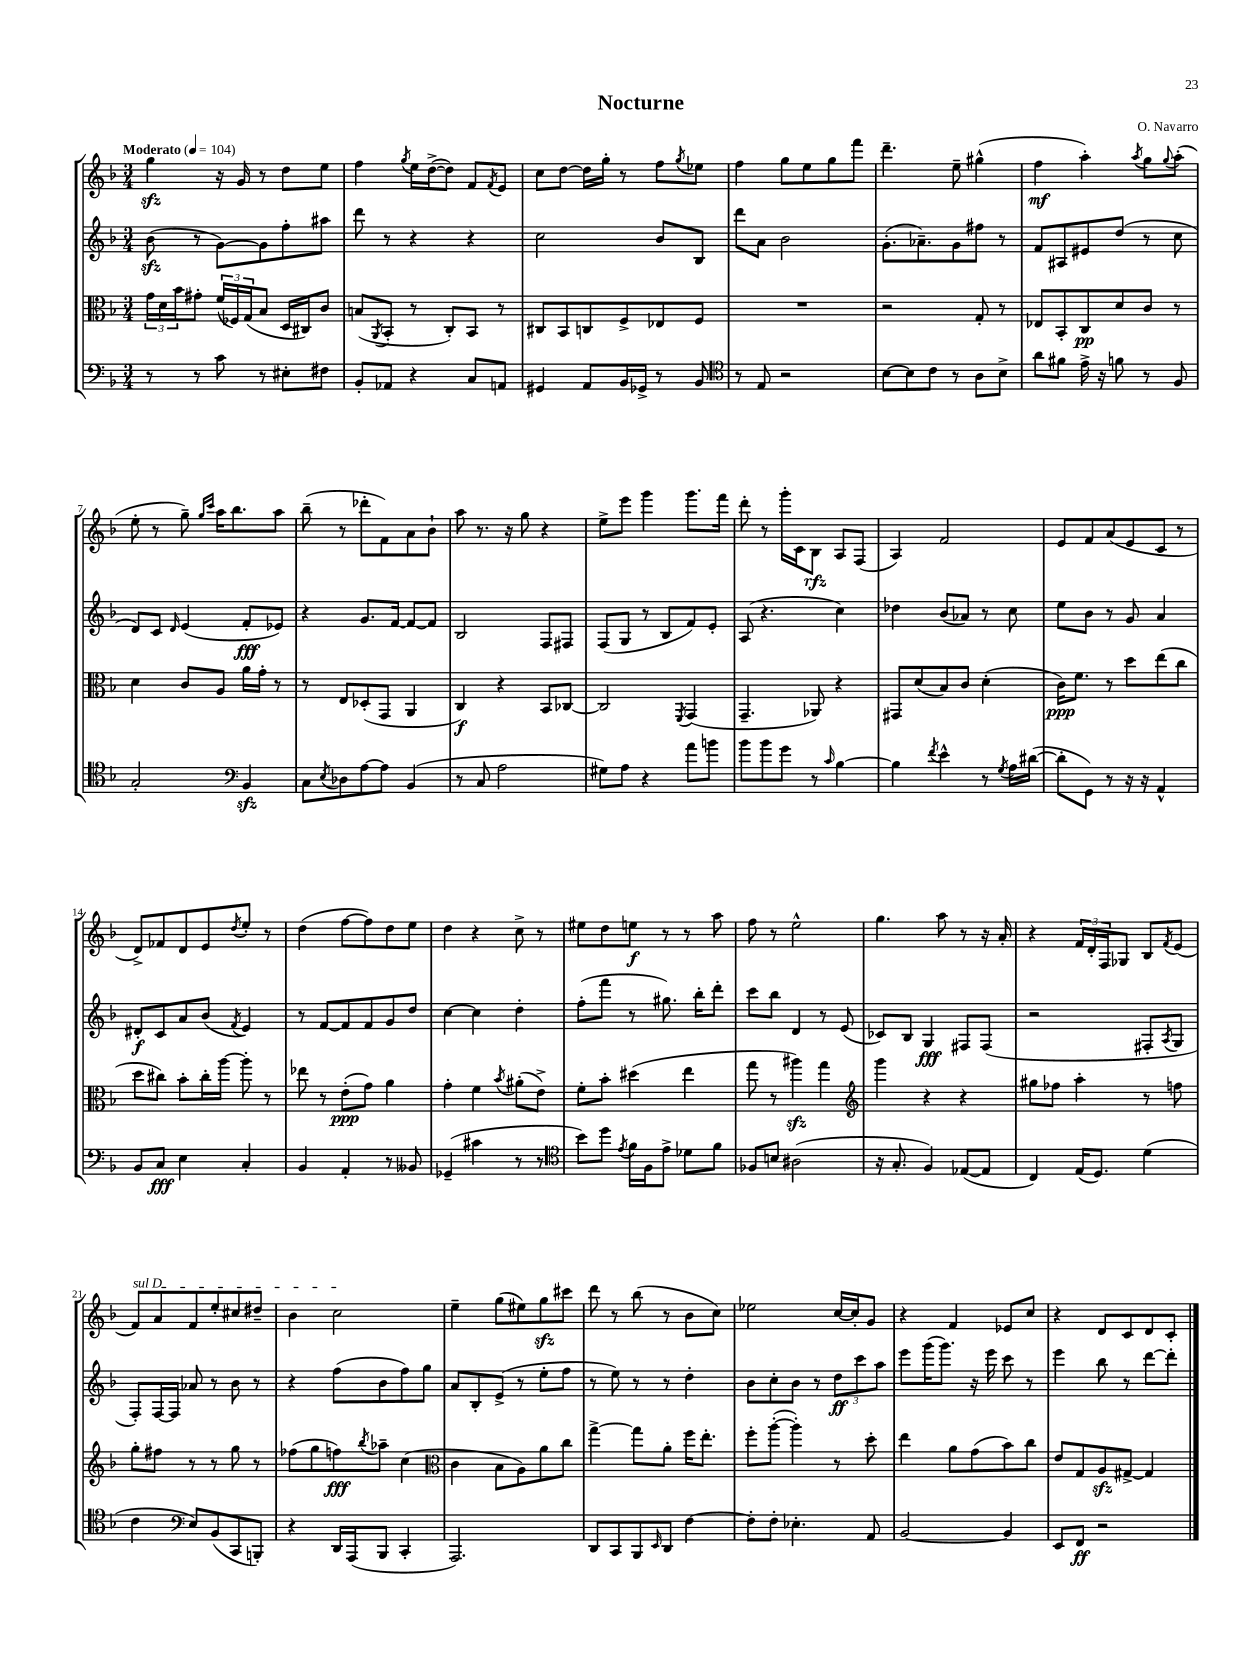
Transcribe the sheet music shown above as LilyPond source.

\header { title = "Nocturne" composer = "O. Navarro" }
<<
\new StaffGroup <<
\new Staff = "s0" {
    \clef treble \key f \major \numericTimeSignature \time 3/4 \tempo "Moderato" 4 = 104
    g''4\sfz r16 g'16 r8 d''8 e''8 |
    f''4 \acciaccatura { g''8 } e''16 d''16~->( d''8) f'8 \acciaccatura { f'8 } e'8 |
    c''8 d''8~ d''16 g''16-. r8 f''8 \acciaccatura { g''8 } ees''8 |
    f''4 g''8 e''8 g''8 f'''8 |
    d'''4.-- e''8-- gis''4-^( |
    f''4\mf a''4-.) \acciaccatura { a''8 } g''8 \appoggiatura { g''8 } a''8-.( |
    e''8-. r8 g''8--) \grace { g''16 c'''16 } a''16 bes''8. a''8 |
    bes''8--( r8 des'''8-. f'8) a'8 bes'8-! |
    a''8 r8. r16 g''8 r4 |
    e''8-> e'''8 g'''4 g'''8. f'''16 |
    d'''8-. r8 g'''16-. c'16 bes8\rfz a8 f8( |
    a4) f'2 |
    e'8 f'8 a'8( e'8 c'8 r8 |
    d'8->) fes'8 d'8 e'8 \acciaccatura { d''8 } e''8-. r8 |
    d''4( f''8~ f''8) d''8 e''8 |
    d''4 r4 c''8-> r8 |
    eis''8 d''8 e''8\f r8 r8 a''8 |
    f''8 r8 e''2-^ |
    g''4. a''8 r8 r16 a'16-. |
    r4 \tuplet 3/2 { f'16 d'16-. f16 } ges8 bes8 \acciaccatura { f'8 } e'8( |
    \once \override TextSpanner.bound-details.left.text = \markup { \italic "sul D" } f'8\startTextSpan) a'8 f'8 e''8-. cis''8 dis''8-- |
    bes'4 c''2\stopTextSpan |
    e''4-- g''8( eis''8) g''8\sfz cis'''8 |
    d'''8 r8 bes''8( r8 bes'8 c''8) |
    ees''2 c''16~ c''16-. g'8 |
    r4 f'4 ees'8 c''8 |
    r4 d'8 c'8 d'8 c'8-. \bar "|." |
}
\new Staff = "s1" {
    \clef treble \key f \major \numericTimeSignature \time 3/4
    bes'8\sfz( r8 g'8~) g'8 f''8-. ais''8 |
    d'''8 r8 r4 r4 |
    c''2 bes'8 bes8 |
    d'''8 a'8 bes'2 |
    g'8.-.( aes'8.--) g'8 fis''8 r8 |
    f'8 ais8 eis'8 d''8( r8 c''8 |
    d'8) c'8 \grace { d'16 } e'4( f'8-.\fff ees'8) |
    r4 g'8. f'16~ f'8~ f'8 |
    bes2 f8 fis8 |
    f8( g8 r8 bes8 f'8) e'8-. |
    a8( r4. c''4) |
    des''4 bes'8( aes'8) r8 c''8 |
    e''8 bes'8 r8 g'8 a'4 |
    dis'8-.\f c'8 a'8 bes'8( \acciaccatura { f'8 } e'4) |
    r8 f'8~ f'8 f'8 g'8 d''8 |
    c''4~ c''4 d''4-. |
    f''8-.( f'''8 r8 gis''8.) bes''16-. d'''8-. |
    c'''8 bes''8 d'4 r8 e'8( |
    ces'8) bes8 g4\fff fis8 fis8( |
    r2 fis8-. \acciaccatura { a8 } g8 |
    f8-.) f16~ f16 aes'8 r8 bes'8 r8 |
    r4 f''8( bes'8 f''8) g''8 |
    a'8 bes8-. e'8->( r8 e''8-. f''8 |
    r8 e''8) r8 r8 d''4-. |
    bes'8 c''8-. bes'8 r8 \tuplet 3/2 { d''8\ff c'''8 a''8 } |
    e'''8 g'''16( g'''8.) r16 e'''16 c'''8 r8 |
    e'''4 bes''8 r8 d'''8~ d'''8-. \bar "|." |
}
\new Staff = "s2" {
    \clef alto \key f \major \numericTimeSignature \time 3/4
    \tuplet 3/2 { g'16 d'16 bes'16 } gis'8-. \tuplet 3/2 { f'16( fes16) g16( } bes8 d16 cis16) c'8 |
    b8( \acciaccatura { a,8 } bes,8-. r8 c8-.) bes,8 r8 |
    cis8 bes,8 c8 f8-> ees8 f8 |
    R2. |
    r2 g8-. r8 |
    ees8 bes,8-. c8\pp d'8 c'8 r8 |
    d'4 c'8 a8 a'16 g'16-. r8 |
    r8 e8 des8-.( g,8 a,4 |
    c4\f) r4 bes,8 ces8~ |
    ces2 \acciaccatura { f,8 } g,4( |
    g,4.-- aes,8) r4 |
    gis,8 d'8( bes8) c'8 d'4-.( |
    c'16\ppp) f'8. r8 d''8 e''8( c''8 |
    d''8 cis''8) bes'8-. cis''16-. a''16~ a''8-. r8 |
    ees''8 r8 e'8-.\ppp( g'8) a'4 |
    g'4-. f'4 \acciaccatura { bes'8 } ais'8-.( e'8->) |
    f'8-. bes'8-. dis''4( e''4 |
    g''8 r8 ais''4\sfz) g''4 |
    \clef treble g'''4 r4 r4 |
    gis''8 fes''8 a''4-. r8 f''8 |
    g''8-. fis''8 r8 r8 g''8 r8 |
    fes''8( g''8 f''8\fff) \acciaccatura { bes''8 } aes''8-- c''4( |
    \clef alto c'4 bes8 a8) a'8 c''8 |
    g''4~-> g''8 a'8-. f''16 e''8.-. |
    f''8-. a''8~-.( a''4-.) r8 d''8-. |
    e''4 a'8 g'8( bes'8) c''8 |
    e'8 g8 a8\sfz gis8~-> gis4 \bar "|." |
}
\new Staff = "s3" {
    \clef bass \key f \major \numericTimeSignature \time 3/4
    r8 r8 c'8 r8 eis8-. fis8 |
    bes,8-. aes,8 r4 c8 a,8 |
    gis,4 a,8 bes,16 ges,16-> r8 bes,8 |
    \clef tenor r8 e8 r2 |
    bes8~ bes8 c'8 r8 a8 bes8-> |
    a'8 fis'8 e'16-> r16 f'8 r8 f8 |
    g2-. \clef bass bes,4\sfz |
    c8 \acciaccatura { e8 } des8 a8~ a8 bes,4( |
    r8 c8 a2 |
    gis8) a8 r4 a'8 b'8 |
    bes'8 bes'8 g'8 r8 \grace { c'16 } bes4~ |
    bes4 \acciaccatura { f'8 } e'4-^ r8 \acciaccatura { g8 } a16 dis'16~( |
    dis'8-. g,8) r8 r16 r16 a,4-^ |
    bes,8 c8\fff e4 c4-. |
    bes,4 a,4-. r8 beses,8 |
    ges,4--( cis'4 r8 r8 |
    \clef tenor bes'8) d''8 \acciaccatura { e'8 } f'16 f16 e'8-> des'8 f'8 |
    fes8 b8 ais2( |
    r16 g8.-. f4) ees8~( ees8 |
    c4) e16( d8.) d'4( |
    c'4 \clef bass e8) bes,8( c,8 b,,8-.) |
    r4 d,16 a,,16( bes,,8 c,4-. |
    a,,2.) |
    d,8 c,8 bes,,8 \grace { e,16 } d,8 f4~ |
    f8-. f8-. ees4.-. a,8 |
    bes,2~ bes,4 |
    e,8 f,8\ff r2 \bar "|." |
}
>>
>>
